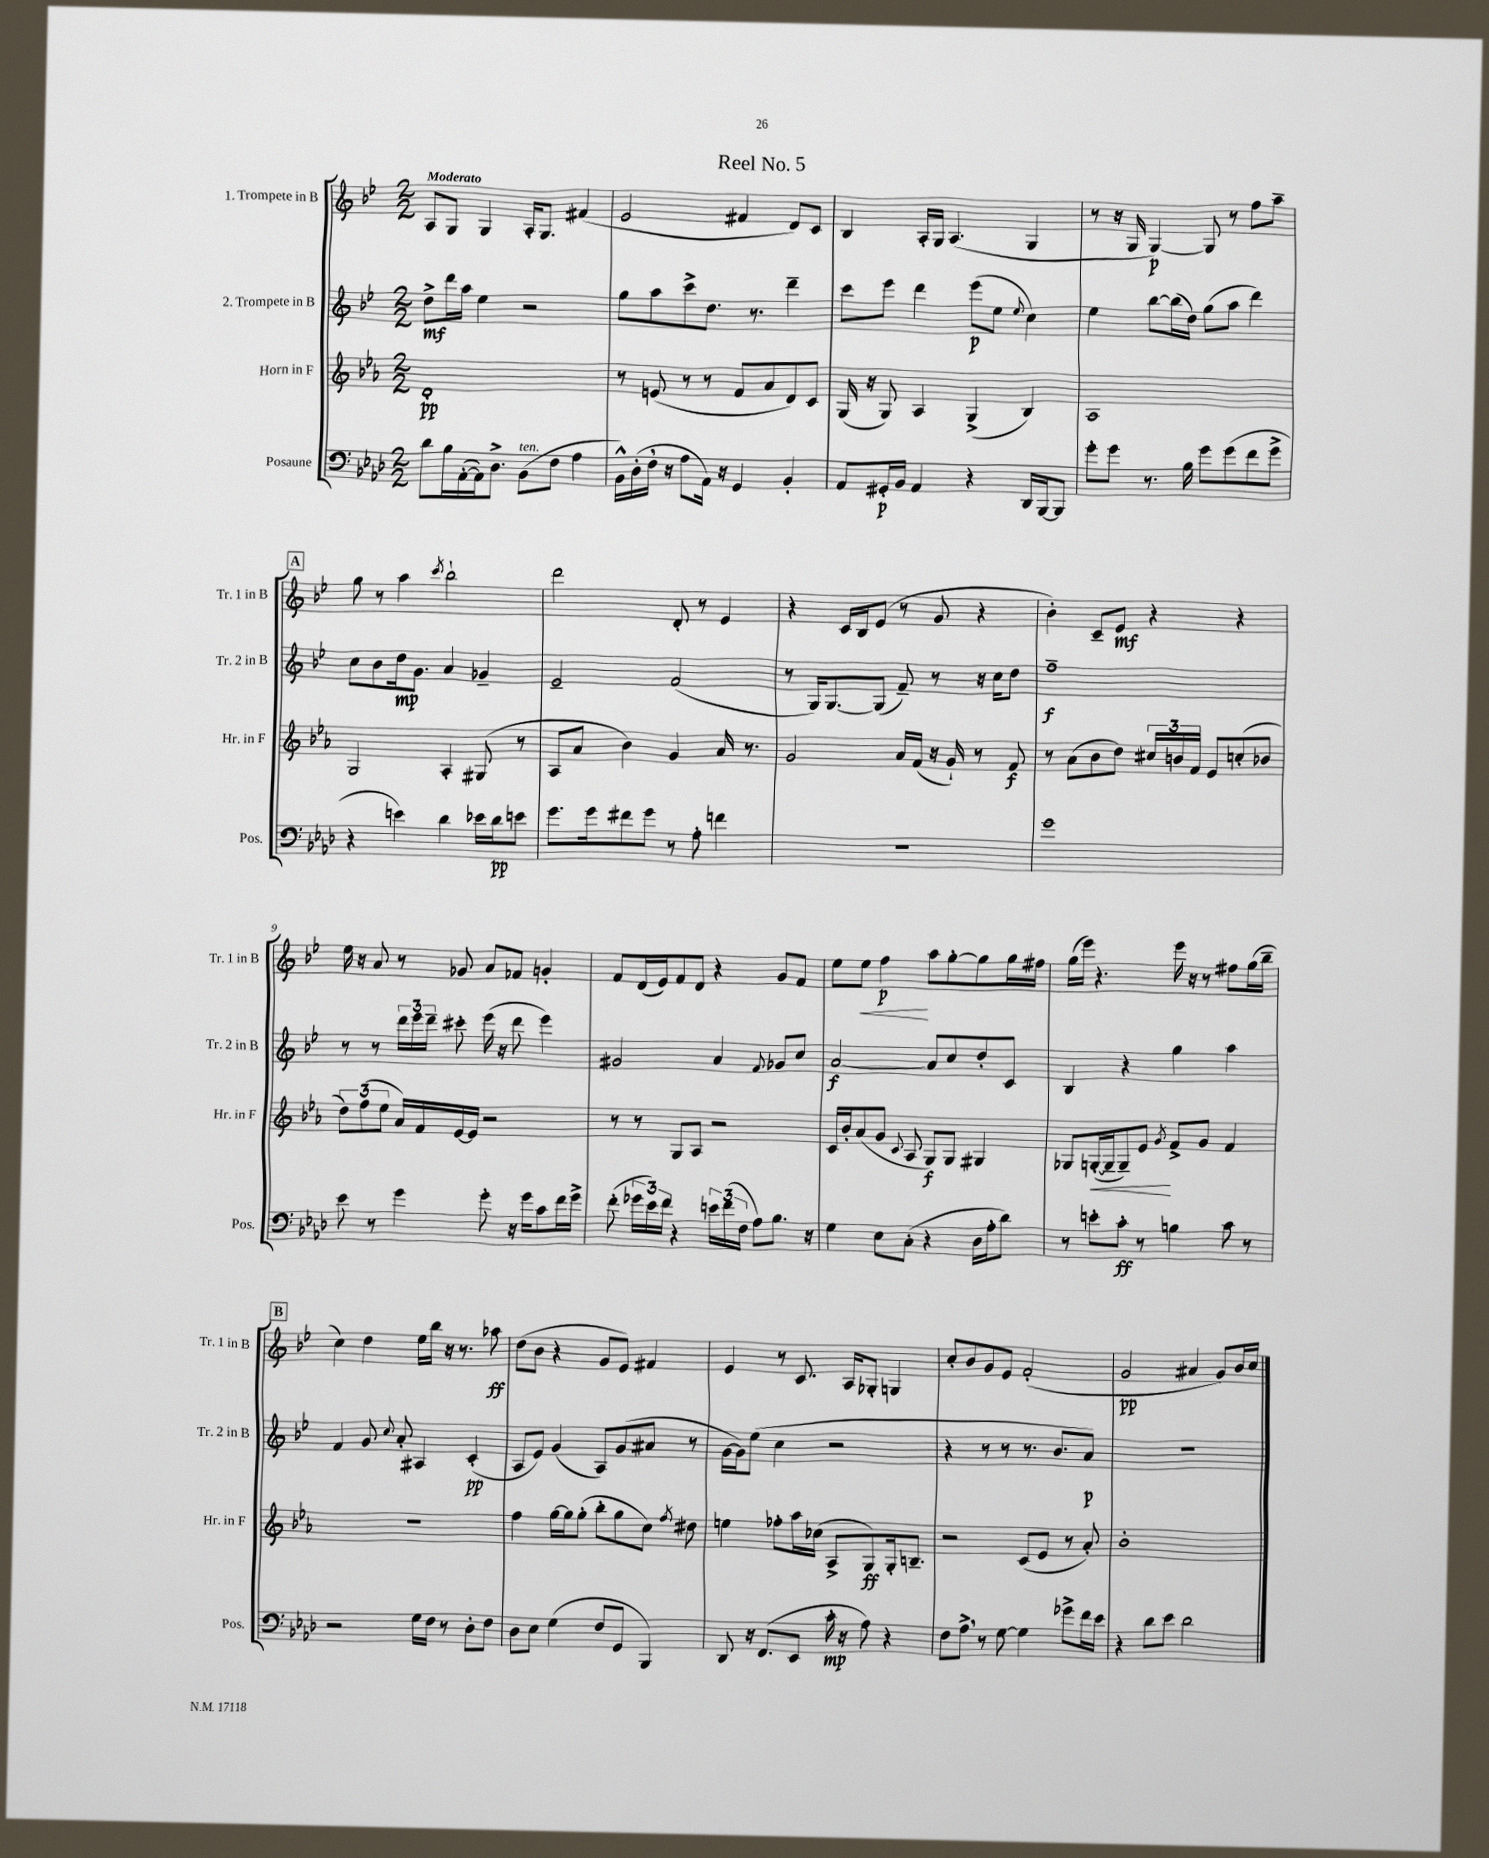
\header { title = "Reel No. 5" }
<<
\new StaffGroup <<
\new Staff = "s0" \with { instrumentName = "1. Trompete in B" shortInstrumentName = "Tr. 1 in B" } {
    \clef treble \key bes \major \numericTimeSignature \time 2/2 \tempo "Moderato"
    \autoBeamOff a8[ g8] g4 a16[-. g8.] fis'4( |
    ees'2 fis'4 d'8[) c'8] |
    bes4 a16[-. g16] a4.( g4 |
    r8 r16 g16 g4~\p) g8 r8 f''8[ a''8]-- |
    \mark \markup { \box "A" } g''8 r8 a''4 \acciaccatura { c'''8 } bes''2-! |
    d'''2 d'8-. r8 ees'4 |
    r4 c'16[ bes16 ees'8]( r8 g'8 r4 |
    bes'4-.) c'8[-- ees'8]\mf r4 r4 |
    ees''16 r16 a'8 r8 ges'8 a'8[ fes'8] g'4-. |
    f'8[ d'16( ees'16) f'8 d'8] r4 g'8[ f'8] |
    ees''8[ ees''8]\< f''4\p\! a''8[ g''8~-. g''8 g''16 fis''16] |
    g''16[( ees'''16]) r4. ees'''16 r16 r8 fis''8[ g''16( bes''16]-- |
    \mark \markup { \box "B" } c''4) d''4 ees''16[ bes''16] r16 r8. aes''8\ff |
    d''8[( bes'8] r4 g'8[ ees'8]) fis'4 |
    ees'4 r8 c'8. a16[ ges8]-. g4 |
    c''8[-. bes'8 g'8 ees'8] f'2-.( |
    g'2\pp ais'4 g'8[) bes'16 c''16] \bar "|." |
}
\new Staff = "s1" \with { instrumentName = "2. Trompete in B" shortInstrumentName = "Tr. 2 in B" } {
    \clef treble \key bes \major \numericTimeSignature \time 2/2
    \autoBeamOff d''8[->\mf d'''16 a''16] ees''4 r2 |
    g''8[ a''8 c'''8-> d''8.] r8. d'''4-- |
    c'''8[ ees'''8] d'''4 ees'''8[\p( ees''8] \appoggiatura { ees''8 } c''4) |
    ees''4 bes''8[~ bes''16( d''16]) g''8[( a''8] d'''4) |
    \mark \markup { \box "A" } c''8[ bes'8 d''16\mp g'8.] a'4 ges'4-- |
    ees'2-- f'2( |
    r8 g16[) g8.~ g8]( f'8--) r8 r16 c''16[ d''8] |
    f''1--\f |
    r8 r8 \tuplet 3/2 { d'''16[ ees'''16 d'''16]-- } cis'''8-. ees'''16( r16 d'''8 ees'''4) |
    gis'2 a'4 \appoggiatura { f'8 } ges'8[ c''8] |
    a'2~\f a'8[ c''8 d''8-. c'8] |
    bes4 r4 g''4 a''4 |
    \mark \markup { \box "B" } f'4 g'8 \appoggiatura { c''8 } a'8-. ais4 c'4-.\pp( |
    a8[ ees'8]) g'4( a8[) g'8( ais'8] r8 |
    g'16[~ g'16) ees''8]( c''4 r2 |
    r4 r8 r8 r8. bes'8.[ a'8]\p) |
    R1 \bar "|." |
}
\new Staff = "s2" \with { instrumentName = "Horn in F" shortInstrumentName = "Hr. in F" } {
    \clef treble \key ees \major \numericTimeSignature \time 2/2
    \autoBeamOff d'1-.\pp |
    r8 e'8( r8 r8 f'8[ aes'8 d'8) c'8] |
    g16( r16 g8) aes4 g4->( bes4) |
    aes1 |
    \mark \markup { \box "A" } g2 aes4-. gis8( r8 |
    aes8[ aes'8] bes'4) g'4 aes'16 r8. |
    g'2 aes'16[ f'16]( r16 g'16-!) r8 f'8\f |
    r8 aes'8[( bes'8 d''8]) \tuplet 3/2 { cis''16[ b'16 f'16] } ees'8[ c''8-.( bes'8] |
    \tuplet 3/2 { d''8[) f''8( ees''8] } aes'16[) f'16 ees'16~ ees'16] r2 |
    r8 r8 g8[ aes8] r2 |
    c'16[ bes'16-. aes'8( g'8] \appoggiatura { c'8 } aes8 g8[\f) g8] gis4 |
    ges8[ g16~-.\<( g16-- g8--) ees'8]\! \acciaccatura { g'8 } f'8[-> g'8] f'4 |
    \mark \markup { \box "B" } R1 |
    f''4 g''16[~ g''16 g''8]-.( bes''8[-. g''8 c''8]) \acciaccatura { f''8 } dis''8 |
    e''4 fes''8[-. aes''16 ces''16]( aes8[-> g8\ff) g16-. b8.]-- |
    r2 c'8[( ees'8] r8 aes'8-.) |
    bes'1-. \bar "|." |
}
\new Staff = "s3" \with { instrumentName = "Posaune" shortInstrumentName = "Pos." } {
    \clef bass \key aes \major \numericTimeSignature \time 2/2
    \autoBeamOff des'8[ bes16 aes,16~-.( aes,16) des8.]-> bes,8[^\markup { \italic "ten." }( f8] aes4 |
    bes,16[-^) des16-.( f16] \breathe r16 aes8[ aes,16]) r16 g,4 bes,4-. |
    aes,8[ gis,16-.\p bes,16] aes,4 r4 des,16[ bes,,16~ bes,,8] |
    g'8[-. g'8] r8. bes16 g'8[ g'8( f'8 g'8]-> |
    \mark \markup { \box "A" } r4 e'4) des'4 ees'16[ des'16\pp e'8] |
    g'8.[ g'16 fis'8 g'8] r8 aes8-. f'4 |
    r1 |
    g'1 |
    ees'8 r8 g'4 g'8-. r16 g'16[ c'8 f'16 g'16]-> |
    f'8-.( \tuplet 3/2 { ges'16[ ees'16) f'16] } r4 \tuplet 3/2 { e'16[ f'16( f16] } aes8[) bes8.] r16 |
    g4 ees8[ c8]-.( r4 des16[ aes16-. des'8]) |
    r8 e'8[-. c'8]-.\ff r8 b4 c'8 r8 |
    \mark \markup { \box "B" } r2 g16[ f16] r8 des8[-. f8] |
    des8[ ees8] g4( f8[ g,8] bes,,4) |
    des,8 r16 f,8.[( ees,8] c'16-.\mp r16 aes8) r4 |
    f8[ aes8]-> \breathe r8 g8~ g4 ges'8[-> f'16 ees'16] |
    r4 des'8[ ees'8] des'2 \bar "|." |
}
>>
>>
